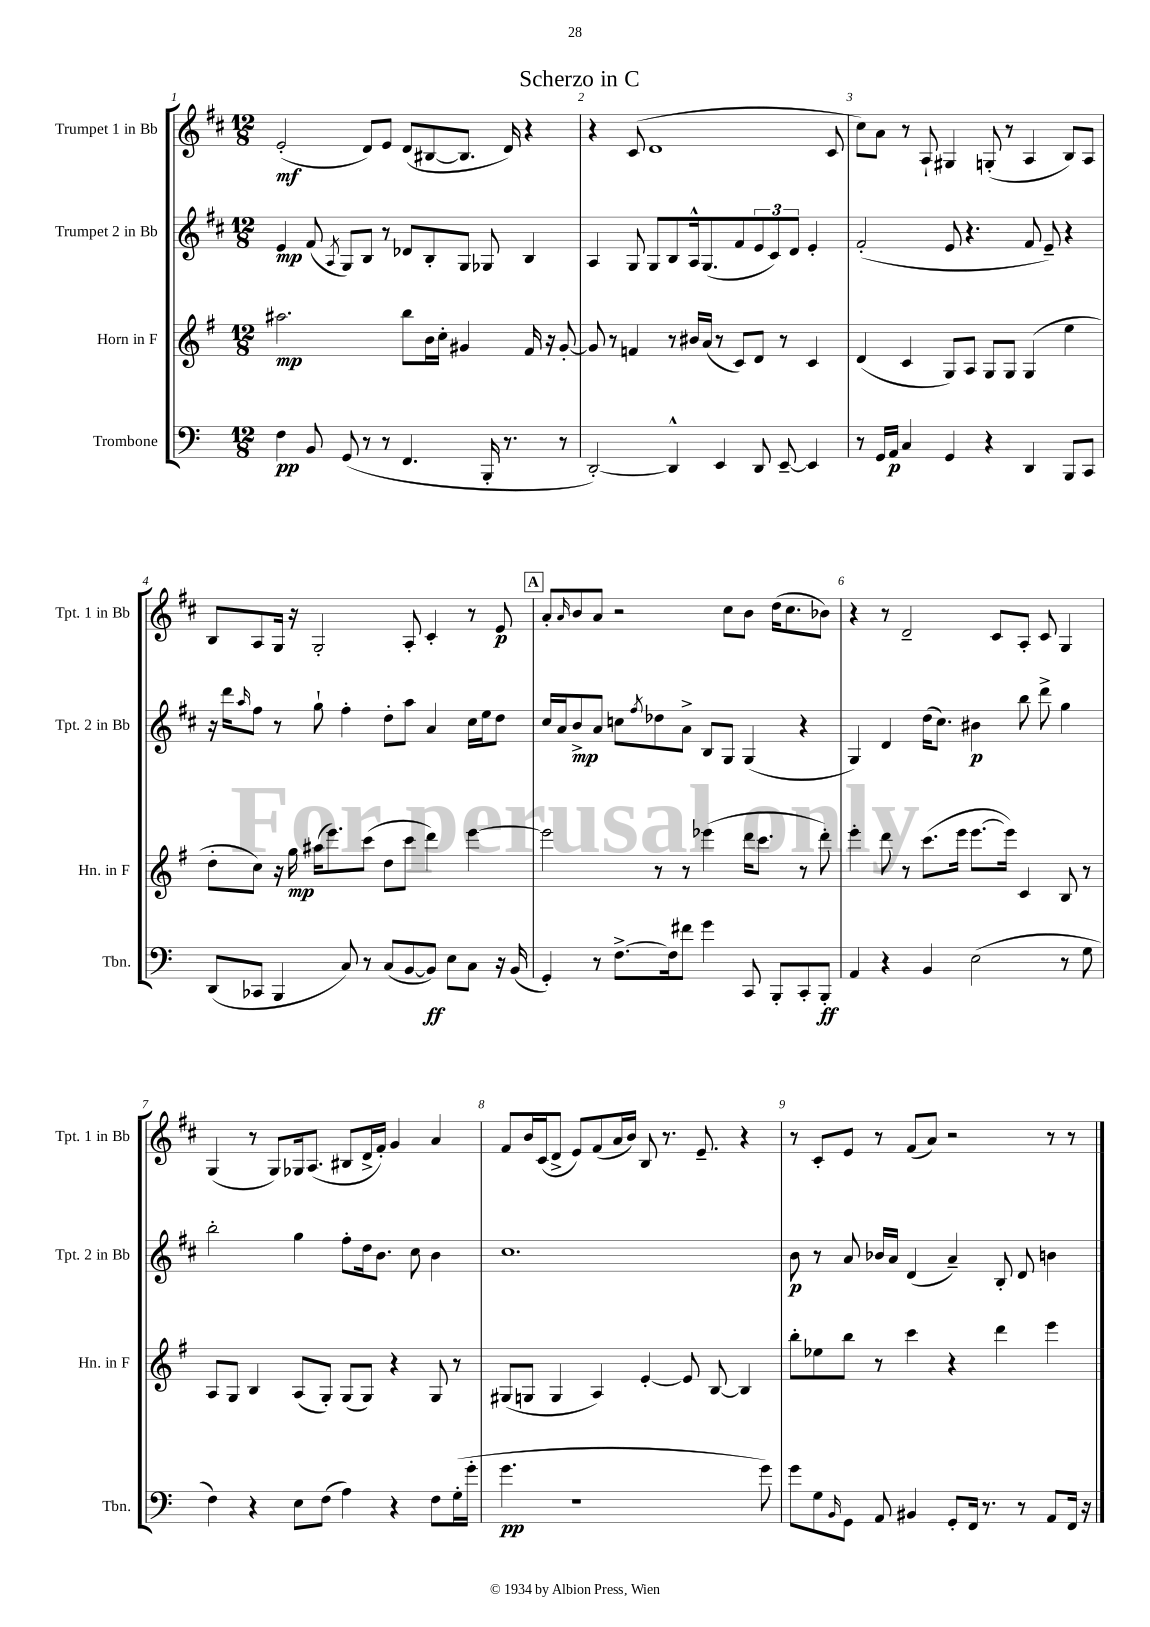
\header { title = "Scherzo in C" }
<<
\new StaffGroup <<
\new Staff = "s0" \with { instrumentName = "Trumpet 1 in Bb" shortInstrumentName = "Tpt. 1 in Bb" } {
    \clef treble \key d \major \numericTimeSignature \time 12/8
    e'2-.\mf( d'8) e'8 d'8( bis8~ bis8. d'16) r4 |
    r4 cis'8( d'1 cis'8 |
    cis''8) a'8 r8 a8-! gis4 g8-.( r8 a4 b8) a8 |
    b8 a8 g16 r16 g2-. a8-. cis'4-. r8 e'8\p |
    \mark \markup { \box "A" } a'8-. \grace { a'16 } b'8 a'8 r2 cis''8 b'8 d''16( cis''8. bes'8) |
    r4 r8 d'2-- cis'8 a8-. cis'8 g4 |
    g4( r8 g8) ges16 a8.( bis8 d'16-> fis'16-.) g'4 a'4 |
    fis'8 b'16 cis'16( d'8-> e'8) fis'8( a'16 b'16) b8 r8. e'8.-- r4 |
    r8 cis'8-. e'8 r8 fis'8( a'8) r2 r8 r8 \bar "|." |
}
\new Staff = "s1" \with { instrumentName = "Trumpet 2 in Bb" shortInstrumentName = "Tpt. 2 in Bb" } {
    \clef treble \key d \major \numericTimeSignature \time 12/8
    e'4\mp fis'8( \acciaccatura { a8 } g8) b8 r8 des'8 b8-. g8 ges8 b4 |
    a4 g8 g8 b8 a16-^ g8.( fis'8 \tuplet 3/2 { e'8 cis'8) d'8 } e'4-. |
    fis'2-.( e'8 r4. fis'8 e'8--) r4 |
    r16 d'''16 \grace { a''16 } fis''8 r8 g''8-! fis''4-. d''8-. a''8 a'4 cis''16 e''16 d''8 |
    \mark \markup { \box "A" } cis''16 a'16 b'8->\mp a'8 c''8 \acciaccatura { fis''8 } des''8 a'8-> b8 g8 g4( r4 |
    g4) d'4 d''16( cis''8.) bis'4\p b''8 d'''8-> g''4 |
    b''2-. g''4 fis''8-. d''16 b'8. cis''8 b'4 |
    cis''1. |
    b'8\p r8 a'8 bes'16 a'16 d'4( a'4--) b8-. d'8 b'4 \bar "|." |
}
\new Staff = "s2" \with { instrumentName = "Horn in F" shortInstrumentName = "Hn. in F" } {
    \clef treble \key g \major \numericTimeSignature \time 12/8
    ais''2.\mp b''8 b'16 c''16-. gis'4 fis'16 r16 gis'8~-. |
    gis'8 r8 f'4 r8 bis'16 a'16( r8 c'8) d'8 r8 c'4 |
    d'4( c'4 g8) a8 g8 g8 g4( e''4 |
    d''8-. c''8) r16 g''16\mp ais''16( e'''8.) c'''8( d''8 c'''8 d'''4) e'''4~ |
    \mark \markup { \box "A" } e'''2 r8 r8 ees'''4( d'''16 c'''8. r8 d'''8-.) |
    e'''4-. d'''8 r8 c'''8.( e'''16 e'''8.~ e'''16) c'4 b8 r8 |
    a8 g8 b4 a8( g8-.) g8( g8) r4 g8 r8 |
    gis8( g8 g4 a4) e'4~-. e'8 b8~ b4 |
    b''8-. ees''8 b''8 r8 c'''4 r4 d'''4 e'''4 \bar "|." |
}
\new Staff = "s3" \with { instrumentName = "Trombone" shortInstrumentName = "Tbn." } {
    \clef bass \key c \major \numericTimeSignature \time 12/8
    f4\pp b,8 g,8( r8 r8 f,4. b,,16-. r8. r8 |
    d,2~-.) d,4-^ e,4 d,8 e,8~-- e,4 |
    r8 g,16 a,16\p c4 g,4 r4 d,4 b,,8 c,8 |
    d,8( ces,8 b,,4 c8) r8 c8( b,8~ b,8\ff) e8 c8 r16 b,16( |
    \mark \markup { \box "A" } g,4-.) r8 f8.~-> f16 fis'8 g'4 c,8 b,,8-. c,8-. b,,8-.\ff |
    a,4 r4 b,4 e2( r8 g8 |
    f4) r4 e8 f8( a4) r4 f8 g16-.( g'16-. |
    g'4.\pp r1 g'8) |
    g'8 g8 \grace { b,16 } g,8 a,8 bis,4 g,8-. f,16 r8. r8 a,8 f,16 r16 \bar "|." |
}
>>
>>
\layout { \context { \Score \override BarNumber.break-visibility = ##(#f #t #t) barNumberVisibility = #all-bar-numbers-visible } }
